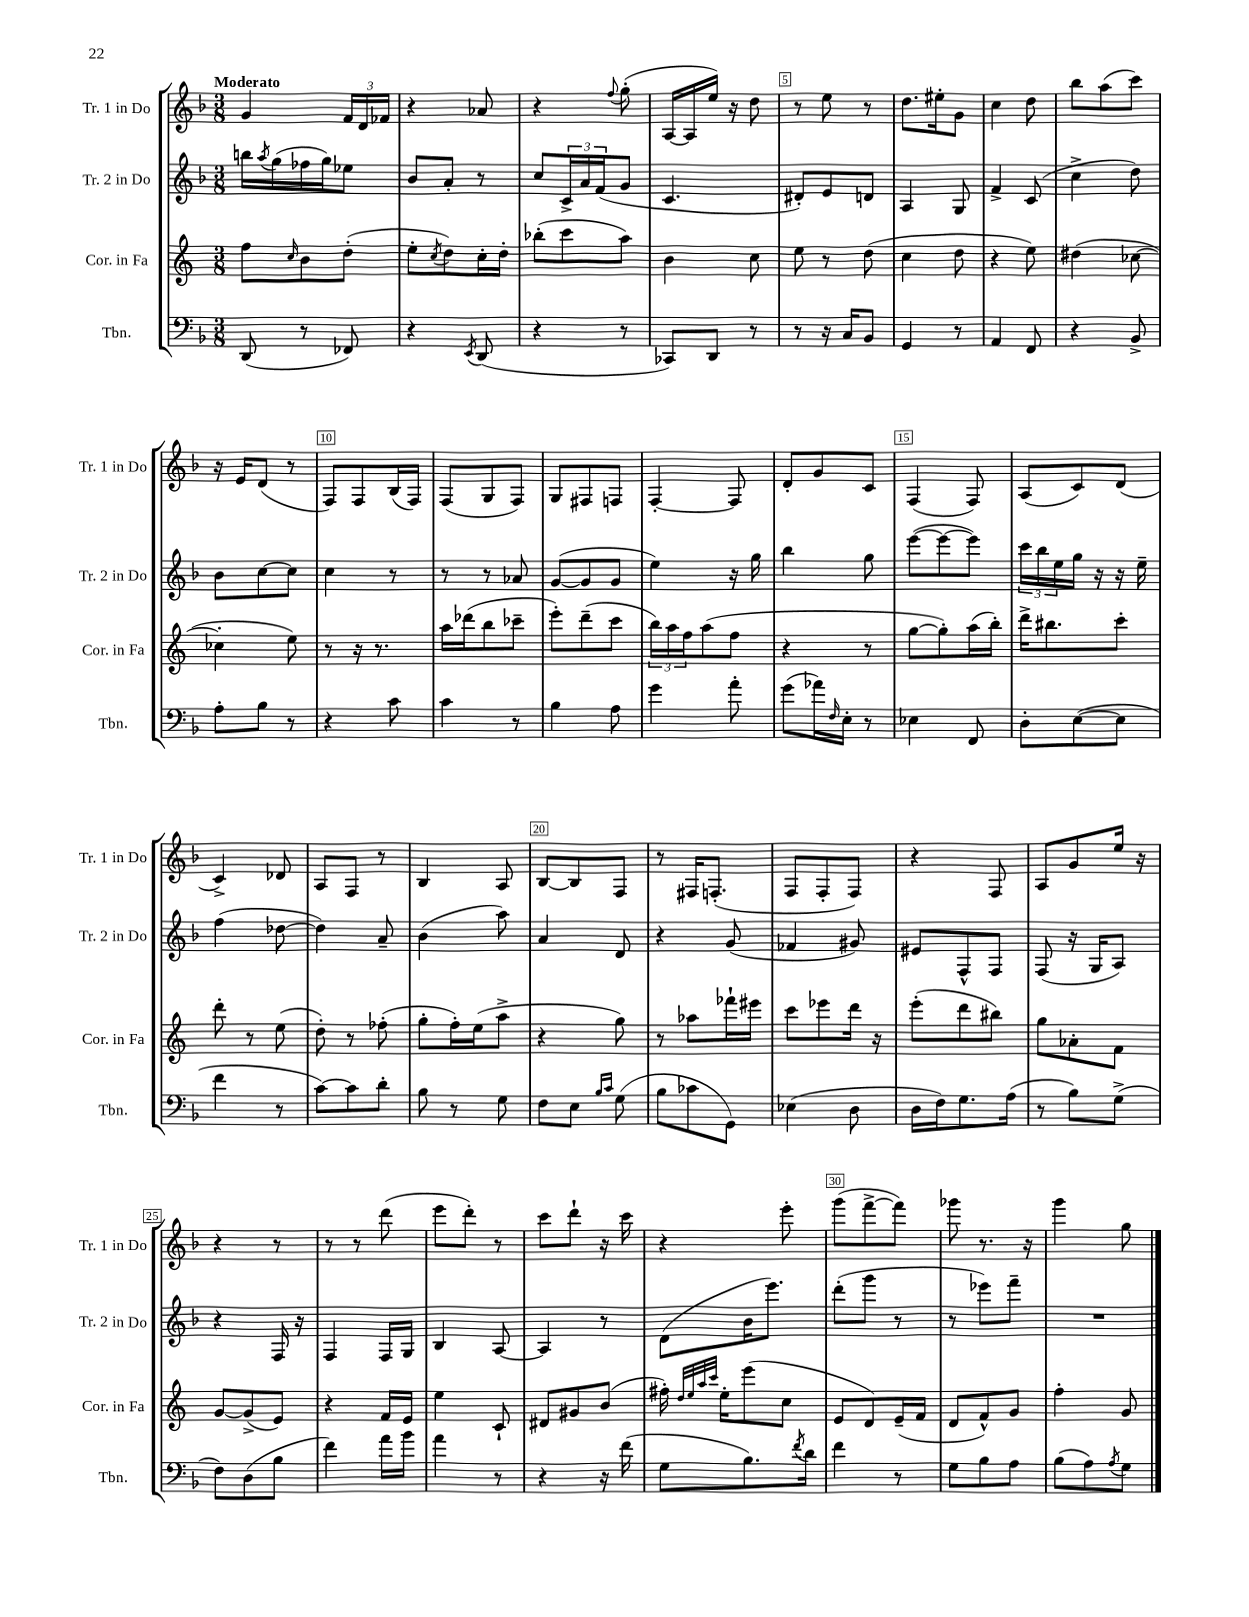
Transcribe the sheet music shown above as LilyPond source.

<<
\new StaffGroup <<
\new Staff = "s0" \with { instrumentName = "Tr. 1 in Do" shortInstrumentName = "Tr. 1 in Do" } {
    \clef treble \key f \major \numericTimeSignature \time 3/8 \tempo "Moderato"
    g'4 \tuplet 3/2 { f'16 d'16 fes'16 } |
    r4 aes'8 |
    r4 \appoggiatura { f''8 } g''8-.( |
    a16~ a16 e''16) r16 d''8 |
    r8 e''8 r8 |
    d''8. eis''16-. g'8 |
    c''4 d''8 |
    bes''8 a''8( c'''8) |
    r16 e'16 d'8( r8 |
    f8) f8 bes16( f16) |
    f8( g8 f8) |
    g8 fis8 f8 |
    f4~-. f8 |
    d'8-. g'8 c'8 |
    f4( f8) |
    a8( c'8) d'8( |
    c'4->) des'8 |
    a8 f8 r8 |
    bes4 a8 |
    bes8~ bes8 f8 |
    r8 fis16 f8.-.( |
    f8 f8-. f8) |
    r4 f8 |
    a8 g'8 e''16 r16 |
    r4 r8 |
    r8 r8 d'''8( |
    e'''8 d'''8-.) r8 |
    c'''8 d'''8-! r16 c'''16 |
    r4 e'''8-. |
    g'''8( f'''8~-> f'''8) |
    ges'''8 r8. r16 |
    g'''4 g''8 \bar "|." |
}
\new Staff = "s1" \with { instrumentName = "Tr. 2 in Do" shortInstrumentName = "Tr. 2 in Do" } {
    \clef treble \key f \major \numericTimeSignature \time 3/8
    b''16 \acciaccatura { a''8 } g''16( fes''16 g''16) ees''8 |
    bes'8 a'8-. r8 |
    c''8 \tuplet 3/2 { c'16-> a'16 f'16( } g'8 |
    c'4. |
    dis'8-.) e'8 d'8 |
    a4 g8 |
    f'4-> c'8( |
    c''4-> d''8) |
    bes'8 c''8~ c''8 |
    c''4 r8 |
    r8 r8 aes'8 |
    g'8~( g'8 g'8 |
    e''4) r16 g''16 |
    bes''4 g''8 |
    e'''8~( e'''8~ e'''8) |
    \tuplet 3/2 { c'''16 bes''16 e''16 } g''16 r16 r16 e''16-- |
    f''4( des''8~ |
    des''4) a'8-- |
    bes'4( a''8) |
    a'4 d'8 |
    r4 g'8( |
    fes'4 gis'8) |
    eis'8 f8-^ f8 |
    f8( r16 g16 a8) |
    r4 f16 r16 |
    f4 f16 g16 |
    bes4 a8~ |
    a4 r8 |
    d'8( bes'16 e'''8.) |
    d'''8-.( g'''8 r8 |
    r8 ees'''8) f'''8-- |
    R4. \bar "|." |
}
\new Staff = "s2" \with { instrumentName = "Cor. in Fa" shortInstrumentName = "Cor. in Fa" } {
    \clef treble \key c \major \numericTimeSignature \time 3/8
    f''8 \grace { c''16 } b'8 d''8-.( |
    e''8-. \acciaccatura { c''8 } d''8) c''16-. d''16-. |
    bes''8-.( c'''8 a''8) |
    b'4 c''8 |
    e''8 r8 d''8( |
    c''4 d''8 |
    r4 e''8) |
    dis''4( ces''8~ |
    ces''4-. e''8) |
    r8 r16 r8. |
    a''16 des'''16( b''8 ces'''8-- |
    e'''8-.) d'''8--( c'''8 |
    \tuplet 3/2 { b''16) a''16 f''16 } a''8( f''8 |
    r4 r8 |
    g''8~ g''8-.) a''16( b''16-.) |
    d'''16-> bis''8. c'''8-. |
    d'''8-. r8 e''8( |
    d''8-.) r8 fes''8-.( |
    g''8-. f''16-.) e''16( a''8-> |
    r4 g''8) |
    r8 aes''8 fes'''16-! eis'''16 |
    c'''8 ees'''8 d'''16 r16 |
    e'''8-.( d'''8 bis''8) |
    g''8 aes'8-. f'8 |
    g'8~ g'8->( e'8) |
    r4 f'16 e'16 |
    e''4 c'8-! |
    dis'8 gis'8 b'8( |
    fis''16-.) \grace { d''32 e''32 a''32 c'''32 } e''16-. e'''8( c''8 |
    e'8 d'8) e'16--( f'16 |
    d'8 f'8-^) g'8 |
    f''4-. g'8 \bar "|." |
}
\new Staff = "s3" \with { instrumentName = "Tbn." shortInstrumentName = "Tbn." } {
    \clef bass \key f \major \numericTimeSignature \time 3/8
    d,8( r8 fes,8) |
    r4 \acciaccatura { e,8 } d,8( |
    r4 r8 |
    ces,8) d,8 r8 |
    r8 r16 c16 bes,8 |
    g,4 r8 |
    a,4 f,8 |
    r4 bes,8-> |
    a8-. bes8 r8 |
    r4 c'8 |
    c'4 r8 |
    bes4 a8 |
    g'4 a'8-. |
    g'8( aes'16) \grace { f16 } e16-. r8 |
    ees4 f,8 |
    d8-. e8~( e8 |
    f'4 r8 |
    c'8~) c'8 d'8-. |
    bes8 r8 g8 |
    f8 e8 \grace { bes16 c'16 } g8( |
    bes8 ces'8 g,8) |
    ees4( d8 |
    d16 f16) g8. a16( |
    r8 bes8) g8->( |
    f8) d8( bes8 |
    f'4) a'16 bes'16 |
    a'4 r8 |
    r4 r16 f'16( |
    g8 bes8.) \acciaccatura { f'8 } d'16 |
    f'4 r8 |
    g8 bes8 a8 |
    bes8( a8) \acciaccatura { a8 } g8 \bar "|." |
}
>>
>>
\layout { \context { \Score \override BarNumber.break-visibility = ##(#f #t #t) barNumberVisibility = #(every-nth-bar-number-visible 5) \override BarNumber.stencil = #(make-stencil-boxer 0.1 0.3 ly:text-interface::print) } }
